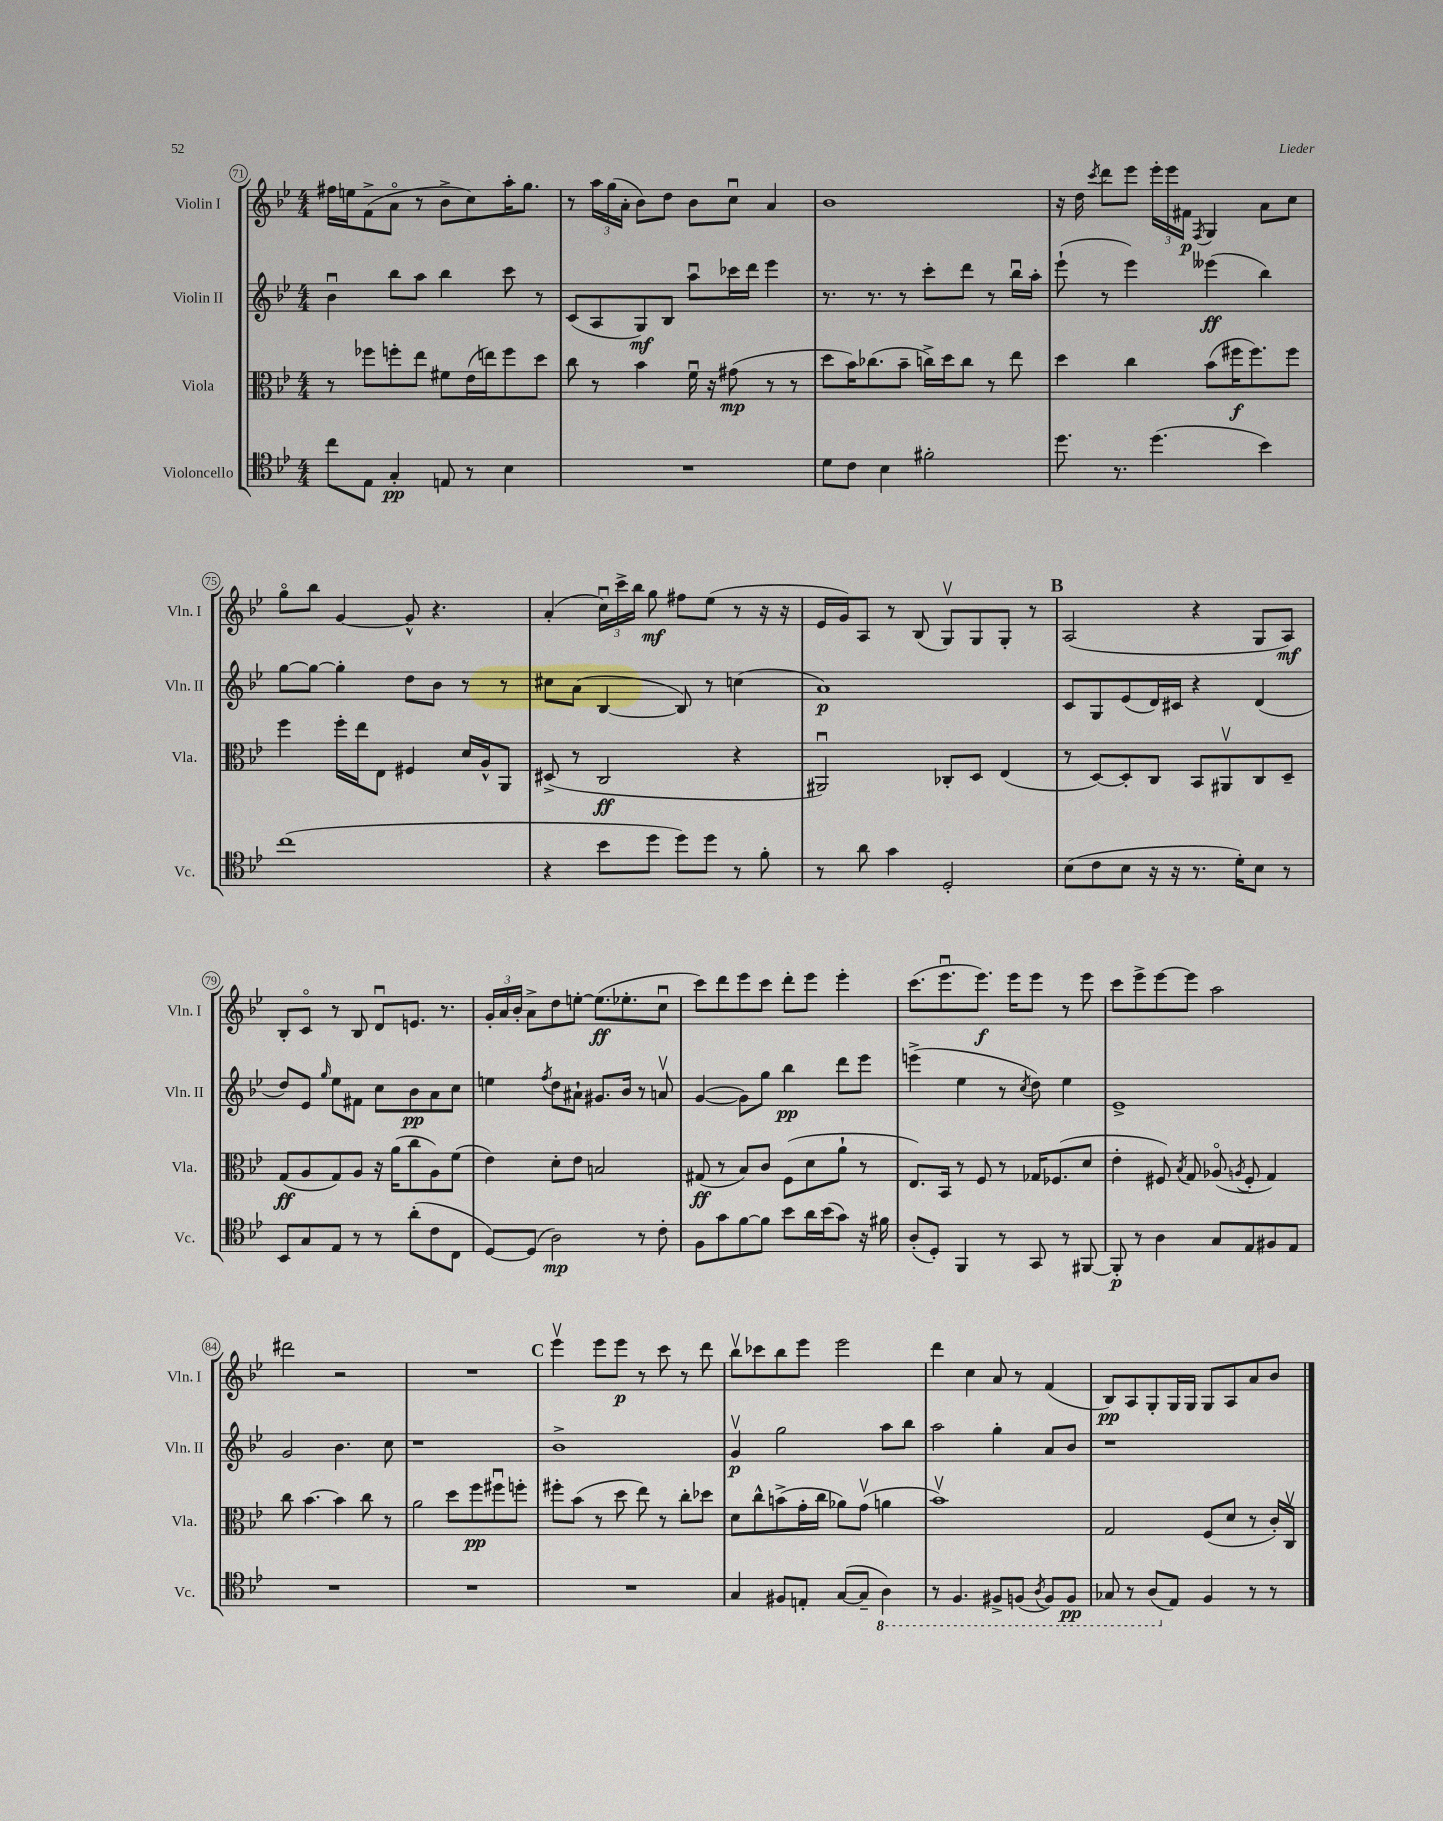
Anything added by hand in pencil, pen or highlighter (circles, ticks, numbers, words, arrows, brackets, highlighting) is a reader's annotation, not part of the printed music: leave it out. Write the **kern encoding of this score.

**kern	**dynam	**kern	**dynam	**kern	**dynam	**kern	**dynam
*part4	*part4	*part3	*part3	*part2	*part2	*part1	*part1
*staff4	*staff4	*staff3	*staff3	*staff2	*staff2	*staff1	*staff1
*I"Violoncello	*	*I"Viola	*	*I"Violin II	*	*I"Violin I	*
*I'Vc.	*	*I'Vla.	*	*I'Vln. II	*	*I'Vln. I	*
*clefC4	*	*clefC3	*	*clefG2	*	*clefG2	*
*k[b-e-]	*	*k[b-e-]	*	*k[b-e-]	*	*k[b-e-]	*
*M4/4	*	*M4/4	*	*M4/4	*	*M4/4	*
=71	=71	=71	=71	=71	=71	=71	=71
8cc\L	.	8r	.	4b-u\	.	16ff#X\LL	.
.	.	.	.	.	.	16een\J	.
8E-\J	.	8ff-X\L	.	.	.	(8f^\	.
4G'/	pp	8ffn'\	.	8bb-\L	.	8a\J	.
.	.	8ee-\J	.	8aa\J	.	8r	.
8En/	.	8f#X\L	.	4bb-\	.	8b-^\L	.
8r	.	(16e-\L	.	.	.	8cc\)	.
.	.	16een\J)	.	.	.	.	.
4B-\	.	8ff\	.	8ccc\	.	16aa'\K	.
.	.	.	.	.	.	8.gg\J	.
.	.	8dd\J	.	8r	.	.	.
=72	=72	=72	=72	=72	=72	=72	=72
1r	.	8cc\	.	(8c/L	.	8r	.
.	.	8r	.	8A/	.	24aa\LL	.
.	.	.	.	.	.	(24gg\	.
.	.	.	.	.	.	24a'\JJ	.
.	.	4b-\	.	8G/)	mf	8b-\L)	.
.	.	.	.	8B-/J	.	8dd\J	.
.	.	16fu\	.	8aau\L	.	8b-\L	.
.	.	16r	.	.	.	.	.
.	.	(8g#X\	mp	16ccc-X\L	.	8ccu\J	.
.	.	.	.	16ddd\JJ	.	.	.
.	.	8r	.	4eee-\	.	4a/	.
.	.	8r	.	.	.	.	.
=73	=73	=73	=73	=73	=73	=73	=73
8d\L	.	8dd\L	.	8.r	.	1b-	.
8c\J	.	16b-\K)	.	.	.	.	.
.	.	(8.cc-X\	.	8.r	.	.	.
4B-\	.	.	.	.	.	.	.
.	.	8b-~\J	.	8r	.	.	.
2f#X'\	.	16ccn^\LL)	.	8ccc'\L	.	.	.
.	.	16dd\J	.	.	.	.	.
.	.	8cc\J	.	8ddd\J	.	.	.
.	.	8r	.	8r	.	.	.
.	.	8ee-\	.	16bb-u\LL	.	.	.
.	.	.	.	16aa'\JJ	.	.	.
=74	=74	=74	=74	=74	=74	=74	=74
8.dd\	.	4dd\	.	(8eee-`\	.	16r	.
.	.	.	.	.	.	16dd\	.
.	.	.	.	.	.	8qccc/	.
.	.	.	.	8r	.	8ddd\L	.
8.r	.	.	.	.	.	.	.
.	.	4cc\	.	4eee-\)	.	8eee-\J	.
(4.dd\	.	.	.	.	.	24eee-'\LL	.
.	.	.	.	.	.	24eee-\	.
.	.	.	.	.	.	24f#X\JJ	p
.	.	.	.	.	.	8qF/	.
.	.	(8b-\L	.	(4eee--X\	ff	4G/	.
.	.	16ff#X\K	f	.	.	.	.
.	.	8.ff#\)	.	.	.	.	.
4b-\)	.	.	.	4bb-\)	.	8a\L	.
.	.	8ff#\J	.	.	.	8cc\J	.
!!LO:LB:g=z
=75	=75	=75	=75	=75	=75	=75	=75
(1cc	.	4ff\	.	[8gg\L	.	8gg\L	.
.	.	.	.	8gg\J_	.	8bb-\J	.
.	.	16ff'\LL	.	4gg'\]	.	[4g/	.
.	.	16ee-\J	.	.	.	.	.
.	.	8E-\J	.	.	.	.	.
.	.	4F#X/	.	8dd\L	.	8g^^/]	.
.	.	.	.	8b-\J	.	4.r	.
.	.	16d/LL	.	8r	.	.	.
.	.	16A^^/J	.	.	.	.	.
.	.	8AA/J	.	8r	.	.	.
=76	=76	=76	=76	=76	=76	=76	=76
4r	.	(8D#X^/	.	8cc#X\L	.	(4a'/	.
.	.	8r	.	(8a\J	.	.	.
8b-\L	.	2C/	ff	[4B-/	.	24ccu\LL)	.
.	.	.	.	.	.	24ccc^\	.
.	.	.	.	.	.	24bb-\JJ	.
8dd\J	.	.	.	.	.	8gg\	mf
8dd\L)	.	.	.	8B-/])	.	8ff#X\L	.
8dd\J	.	.	.	8r	.	(8ee-\J	.
8r	.	4r	.	(4ccn\	.	8r	.
8f'\	.	.	.	.	.	16r	.
.	.	.	.	.	.	16r	.
=77	=77	=77	=77	=77	=77	=77	=77
8r	.	2AA#Xu/)	.	1a)	p	16e-/LL	.
.	.	.	.	.	.	16g/J)	.
8a\	.	.	.	.	.	8A/J	.
4g\	.	.	.	.	.	8r	.
.	.	.	.	.	.	(8B-/	.
2D'/	.	8C-X'/L	.	.	.	8Gv/L)	.
.	.	8D/J	.	.	.	8G/	.
.	.	(4E-/	.	.	.	8G'/J	.
.	.	.	.	.	.	8r	.
!!LO:REH:place=s1:t=B
=78	=78	=78	=78	=78	=78	=78	=78
(8B-\L	.	8r	.	8c/L	.	(2A/	.
8c\	.	[8D/L)	.	8G/	.	.	.
8B-\J	.	8D'/]	.	(8e-/	.	.	.
16r	.	8C/J	.	16d/L)	.	.	.
16r	.	.	.	16c#X/JJ	.	.	.
8.r	.	8BB-/L	.	4r	.	4r	.
.	.	8AA#Xv/	.	.	.	.	.
16d'\KL)	.	.	.	.	.	.	.
8B-\J	.	8C/	.	(4d/	.	8G/L	.
8r	.	8D~/J	.	.	.	8A/J)	mf
!!LO:LB:g=z
=79	=79	=79	=79	=79	=79	=79	=79
8BB-/L	.	(8G/L	ff	8dd/L)	.	8B-'/L	.
8G/	.	8A/	.	8e-/J	.	8c/J	.
.	.	.	.	16qqgg/	.	.	.
8E-/J	.	8G/)	.	8ee-\L	.	8r	.
8r	.	8A/J	.	8f#X\J	.	8B-/	.
8r	.	16r	.	8cc\L	.	8du/L	.
.	.	(16a\KL	.	.	.	.	.
(8a'\L	.	8cc\	.	8b-\	pp	8.en/J	.
8c\	.	8A\)	.	8a\	.	.	.
.	.	.	.	.	.	8.r	.
8C\J	.	(8f\J	.	8cc\J	.	.	.
=80	=80	=80	=80	=80	=80	=80	=80
[8D/L)	.	4e-\)	.	4een\	.	24g'/LL	.
.	.	.	.	.	.	24a/	.
.	.	.	.	.	.	24b-'/JJ	.
(8D/J]	.	.	.	.	.	8a^\L	.
.	.	.	.	8qff/	.	.	.
2A\)	mp	8d'\L	.	8dd\L	.	8dd\	.
.	.	8e-\J	.	8a#X`\J	.	[8een'\J	.
.	.	2Bn/	.	8.g#X/L	.	(8.ee\L]	ff
.	.	.	.	16b-/Jk	.	8.ee-X'\	.
8r	.	.	.	8r	.	.	.
8c'\	.	.	.	8anv/	.	8ccu\J	.
=81	=81	=81	=81	=81	=81	=81	=81
8F\L	.	(8G#X/	ff	([4g/	.	8ccc\L)	.
8g\	.	8r	.	.	.	8ddd\	.
[8f\	.	8B-/L)	.	8g\L])	.	8eee-\	.
8f\J]	.	8c/J	.	8gg\J	.	8ccc\J	.
8b-\L	.	(8F\L	.	4bb-\	pp	8ddd'\L	.
16a\L	.	8d\	.	.	.	8eee-\J	.
(16b-\J	.	.	.	.	.	.	.
8g\J)	.	8a`\J	.	8ddd\L	.	4eee-'\	.
16r	.	8r	.	8eee-\J	.	.	.
16f#X\	.	.	.	.	.	.	.
=82	=82	=82	=82	=82	=82	=82	=82
(8A'/L	.	8.E-/L)	.	(4eeen^\	.	(8.ccc\L	.
8D'/J)	.	.	.	.	.	.	.
.	.	16BB-/Jk	.	.	.	8.eee-u\	.
4FF/	.	8r	.	4ee-\	.	.	.
.	.	8F/	.	.	.	8.eee-\J)	f
8r	.	8r	.	8r	.	.	.
.	.	.	.	.	.	16eee-\KL	.
.	.	.	.	8qcc/	.	.	.
8GG/	.	16G-X/KL	.	8dd\)	.	8eee-\J	.
.	.	(8.F-X/	.	.	.	.	.
8r	.	.	.	4ee-\	.	8r	.
[8FF#X/	.	8d/J	.	.	.	8eee-\	.
=83	=83	=83	=83	=83	=83	=83	=83
8FF#'/]	p	4e-'\	.	1e-^	.	8ccc\L	.
8r	.	.	.	.	.	8eee-^\	.
4A\	.	8F#X/)	.	.	.	[8eee-\	.
.	.	8qB-/	.	.	.	.	.
.	.	8G/	.	.	.	8eee-\J]	.
8G/L	.	(8A-X/	.	.	.	2aa\	.
.	.	8qAn/	.	.	.	.	.
8E-/	.	8F#'/	.	.	.	.	.
8F#X/	.	4G/)	.	.	.	.	.
8E-/J	.	.	.	.	.	.	.
!!LO:LB:g=z
=84	=84	=84	=84	=84	=84	=84	=84
1r	.	8cc\	.	2g/	.	2ddd#X\	.
.	.	[4.b-\	.	.	.	.	.
.	.	4b-\]	.	4.b-\	.	2r	.
.	.	8cc\	.	.	.	.	.
.	.	8r	.	8cc\	.	.	.
=85	=85	=85	=85	=85	=85	=85	=85
1r	.	2a\	.	1r	.	1r	.
.	.	8dd\L	.	.	.	.	.
.	.	8ff\	pp	.	.	.	.
.	.	8ff#Xu\	.	.	.	.	.
.	.	8ffn'\J	.	.	.	.	.
!!LO:REH:place=s1:t=C
=86	=86	=86	=86	=86	=86	=86	=86
1r	.	8ff#X'\L	.	1b-^	.	4eee-v\	.
.	.	(8b-\J	.	.	.	.	.
.	.	8r	.	.	.	8eee-\L	.
.	.	8dd\	.	.	.	8eee-\J	p
.	.	8ee-\)	.	.	.	8r	.
.	.	8r	.	.	.	8ccc\	.
.	.	8cc'\L	.	.	.	8r	.
.	.	8dd-X\J	.	.	.	8ddd\	.
=87	=87	=87	=87	=87	=87	=87	=87
4G/	.	8d\L	.	4gv/	p	8bb-v\L	.
.	.	8cc^^\	.	.	.	8ccc-X\	.
8F#X/L	.	(8bn^\	.	2gg\	.	8bb-\	.
8En'/J	.	16g'\L	.	.	.	8eee-\J	.
.	.	16cc\JJ	.	.	.	.	.
([8G/L	.	8a-X\L)	.	.	.	2eee-\	.
8G~/J]	.	(8gv\J	.	.	.	.	.
*8ba	*	*	*	*	*	*	*
4AA\)	.	4an\	.	8aa\L	.	.	.
.	.	.	.	8bb-\J	.	.	.
=88	=88	=88	=88	=88	=88	=88	=88
8r	.	1b-v)	.	2aa\	.	4ddd\	.
4.FF/	.	.	.	.	.	.	.
.	.	.	.	.	.	4cc\	.
8FF#X^/L	.	.	.	4gg'\	.	8a/	.
(8FFn/J	.	.	.	.	.	8r	.
8qAA/	.	.	.	.	.	.	.
8FF/L)	.	.	.	8a/L	.	(4f/	.
8FF/J	pp	.	.	8b-/J	.	.	.
=89	=89	=89	=89	=89	=89	=89	=89
8GG-X/	.	2G/	.	1r	.	8B-/L)	pp
8r	.	.	.	.	.	8A/	.
(8AA/L	.	.	.	.	.	8G'/	.
*X8ba	*	*	*	*	*	*	*
8E-/J)	.	.	.	.	.	16G/L	.
.	.	.	.	.	.	16G/JJ	.
4F/	.	(8F/L	.	.	.	8G/L	.
.	.	8d/J	.	.	.	8A/	.
8r	.	8r	.	.	.	8a/	.
8r	.	16c'/LL)	.	.	.	8b-/J	.
.	.	16Cv/JJ	.	.	.	.	.
==	==	==	==	==	==	==	==
*-	*-	*-	*-	*-	*-	*-	*-
